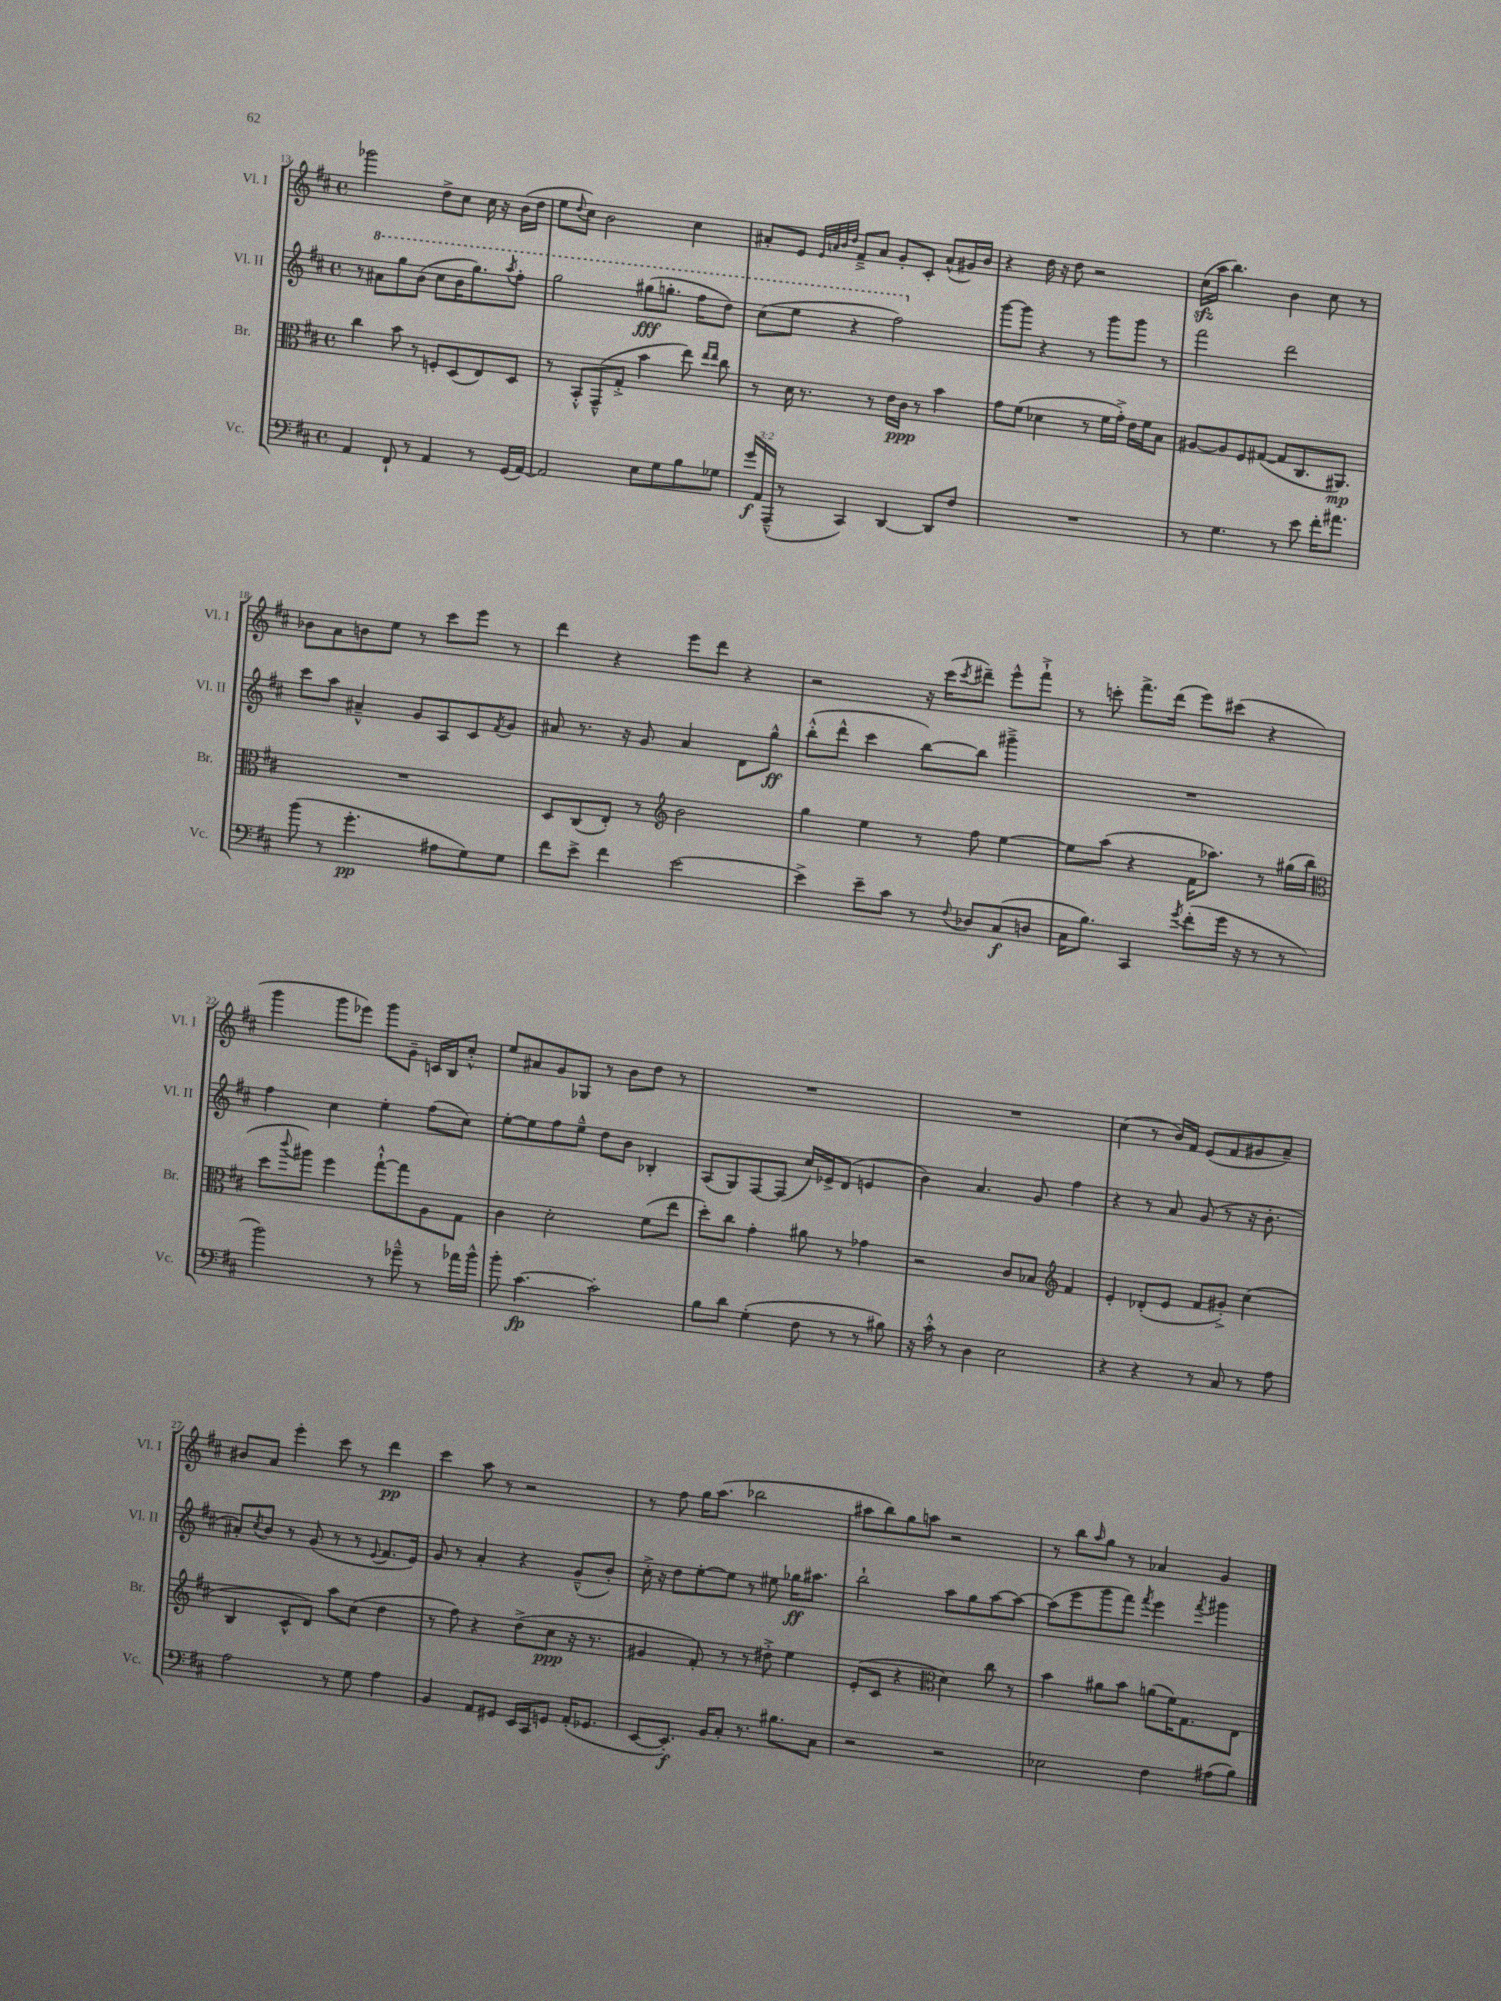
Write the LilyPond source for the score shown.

<<
\new StaffGroup <<
\new Staff = "s0" \with { instrumentName = "Vl. I" shortInstrumentName = "Vl. I" } {
    \clef treble \key d \major \defaultTimeSignature \time 4/4
    ges'''2 d''8-> cis''8 cis''16 r16 b'16( d''16 |
    e''8 \appoggiatura { d''8 } cis''8) b'2 cis''4 |
    ais'8-. e'8 \grace { e'32 a'32 b'32 d''32 } fis'8---> a'8 g'8-. cis'8-. a'8-^( gis'16) b'16 |
    r4 d''16 r16 d''8 r2 |
    cis''16\sfz( a''16 b''4.) b'4 cis''8 r8 |
    bes'8 a'8 b'8 e''8 r8 cis'''8 e'''8 r8 |
    d'''4 r4 e'''8 d'''8 r4 |
    r2 r16 cis'''16( \acciaccatura { cis'''8 } dis'''8--) e'''8-^ fis'''8-!-> |
    r8 c'''8-. fis'''8.-> d'''16( e'''8) cis'''8( r4 |
    g'''4 g'''8 ees'''8) g'''8 g'8-- c'16 b16 cis''8-.-^ |
    e''8 ais'8 g'8 ges8 r8 b'8 d''8 r8 |
    R1 |
    R1 |
    cis''4( r8 b'16) fis'16 e'8( fis'8 gis'8 a'8--) |
    bis'8 a'8 e'''4-. cis'''8 r8 d'''4\pp |
    cis'''4 a''8 r8 r2 |
    r8 fis''8 g''16 a''8.( bes''2 |
    ais''8 b''8) g''8 a''8 r2 |
    r8 b''8 \grace { a''16 } g''8 r8 aes'4 g'4 \bar "|." |
}
\new Staff = "s1" \with { instrumentName = "Vl. II" shortInstrumentName = "Vl. II" } {
    \clef treble \key d \major \defaultTimeSignature \time 4/4
    r8 \ottava #1 ais''8 g'''8 b''8( cis'''8 b''16 g'''8.) \acciaccatura { a'''8 } fis'''8-. |
    g'''2 gis'''8\fff( g'''8.-. fis'''16 d'''8) |
    cis'''8( e'''8 r4 fis'''2) \ottava #0 |
    g'''8~ g'''8 r4 r8 g'''8 g'''8 r8 |
    fis'''2 d'''2 |
    cis'''8 a''8 ais'4---^ g'8 a8 cis'8 \acciaccatura { fis'8 } g'8 |
    ais'8 r8. r16 g'8 ais'4 d'8 g''8-^\ff |
    b''8-.-^( d'''8-^ cis'''4 b''8~) b''8 gis'''4---> |
    R1 |
    fis''4 cis''4 e''4-. fis''8( cis''8) |
    e''8~-. e''8 fis''8 e''8---^ d''8 b'8 bes4-. |
    a8( g8) fis8~ fis8( cis''16) ees'16-> d'8( e'4 |
    b'4) a'4. g'8 fis''4 |
    r4 r8 a'8 g'8( r8 r16 b'8.-. |
    ais'8-.) \acciaccatura { cis''8 } b'8 r8 g'8( r8 r8 \appoggiatura { e'8 } fis'8. e'16) |
    g'8 r8 a'4-. r4 g'8---^( b'8-.) |
    cis''16-.-> r16 d''8 e''8~-. e''8 r8 eis''8 ges''16\ff ais''8. |
    b''2-! a''8 g''8 a''8~ a''8~ |
    a''8( e'''8 g'''8 fis'''8) \acciaccatura { fis'''8 } e'''4 \acciaccatura { fis'''8 } gis'''4 \bar "|." |
}
\new Staff = "s2" \with { instrumentName = "Br." shortInstrumentName = "Br." } {
    \clef alto \key d \major \defaultTimeSignature \time 4/4
    cis''4 b'8 r8 f8-. d8( e8) d8 |
    r8 b,8-.-^ g,8---^( g8-.-> b'4 e''8) \grace { e''16 e''16 } cis''8 |
    r8 d'16 r8. r8 e'16 cis'16\ppp r8 b'4 |
    g'8 fis'8( des'4 r8 fis'16 g'16-.->) e'16 fis'16 b8 |
    ais8~ ais8 fis8 gis8~( gis8 cis8. ais,8.\mp) |
    R1 |
    d8 cis8( e8-.) r8 \clef treble b'2 |
    g''4 e''4 r8 fis''8 e''4~ |
    e''8 a''8( r4 fis'16 aes''8.) r8 gis''16( b''16 |
    \clef alto d''8 \appoggiatura { cis'''8 } ais''8) fis''4 g''8~-!-^ g''8 a8 g8 |
    cis'4 d'2-. fis'8( e''8 |
    d''8-.) cis''8 g'4-. ais'8 r8 ges'4 |
    r2 cis'8 bes8 \clef treble fis'4 |
    e'4-. des'8-.( e'8 fis'8 gis'8-.->) cis''4( |
    b4 cis'8-^ d'8) a''8 cis''8( d''4 |
    r8 fis''8) r4 d''8->( cis''8\ppp r16 r8. |
    gis'4 fis'8-.) r8 r8 dis''8-.-> e''4 |
    e'8-.( cis'8 r4 \clef alto d'4) cis''8 r8 |
    b'4 ais'8 b'8 a'8( fis'16) g8. e8 \bar "|." |
}
\new Staff = "s3" \with { instrumentName = "Vc." shortInstrumentName = "Vc." } {
    \clef bass \key d \major \defaultTimeSignature \time 4/4 \override Staff.TupletNumber.text = #tuplet-number::calc-fraction-text
    a,4 fis,8-! r8 a,4 r8 g,16( a,16~) |
    a,2 e8 g8 b8 ges8 |
    \tuplet 3/2 { g'16\f a,16 a,,16---^( } r8 cis,4) d,4~ d,8 fis8 |
    R1 |
    r8 g4. r8 e'8 fis'16-. ais'8. |
    b'8( r8 g'4.-.\pp ais8 g8) g8 |
    fis'8 e'8-> fis'4 e'2~ |
    e'4-> e'8-- cis'8 r8 \appoggiatura { fis8 } des8 cis8\f( d8 |
    cis16 b8.) cis,4 \acciaccatura { g'8 } fis'8-.( g'16 r16 r8 r8 |
    b'2) r8 ges'8---^ r8 aes'16 b'16-^ |
    b'8-. cis'4.~\fp cis'2-. |
    b8 d'8 g4-.( fis8 r8 r8 bis8) |
    r16 cis'16-.-^ r8 d4 e2 |
    r4 r4 r8 cis8 r8 a8 |
    a2 r8 g8 a4 |
    b,4 a,8 gis,8 e,16 cis,16 g,8 a,16-.( ges,8. |
    e,8~ e,8.-.\f) b,16 cis8-. r8. bis8. cis8 |
    r2 r2 |
    ees2 fis4 ais8( b8) \bar "|." |
}
>>
>>
\layout { \context { \Score currentBarNumber = #13 } }
